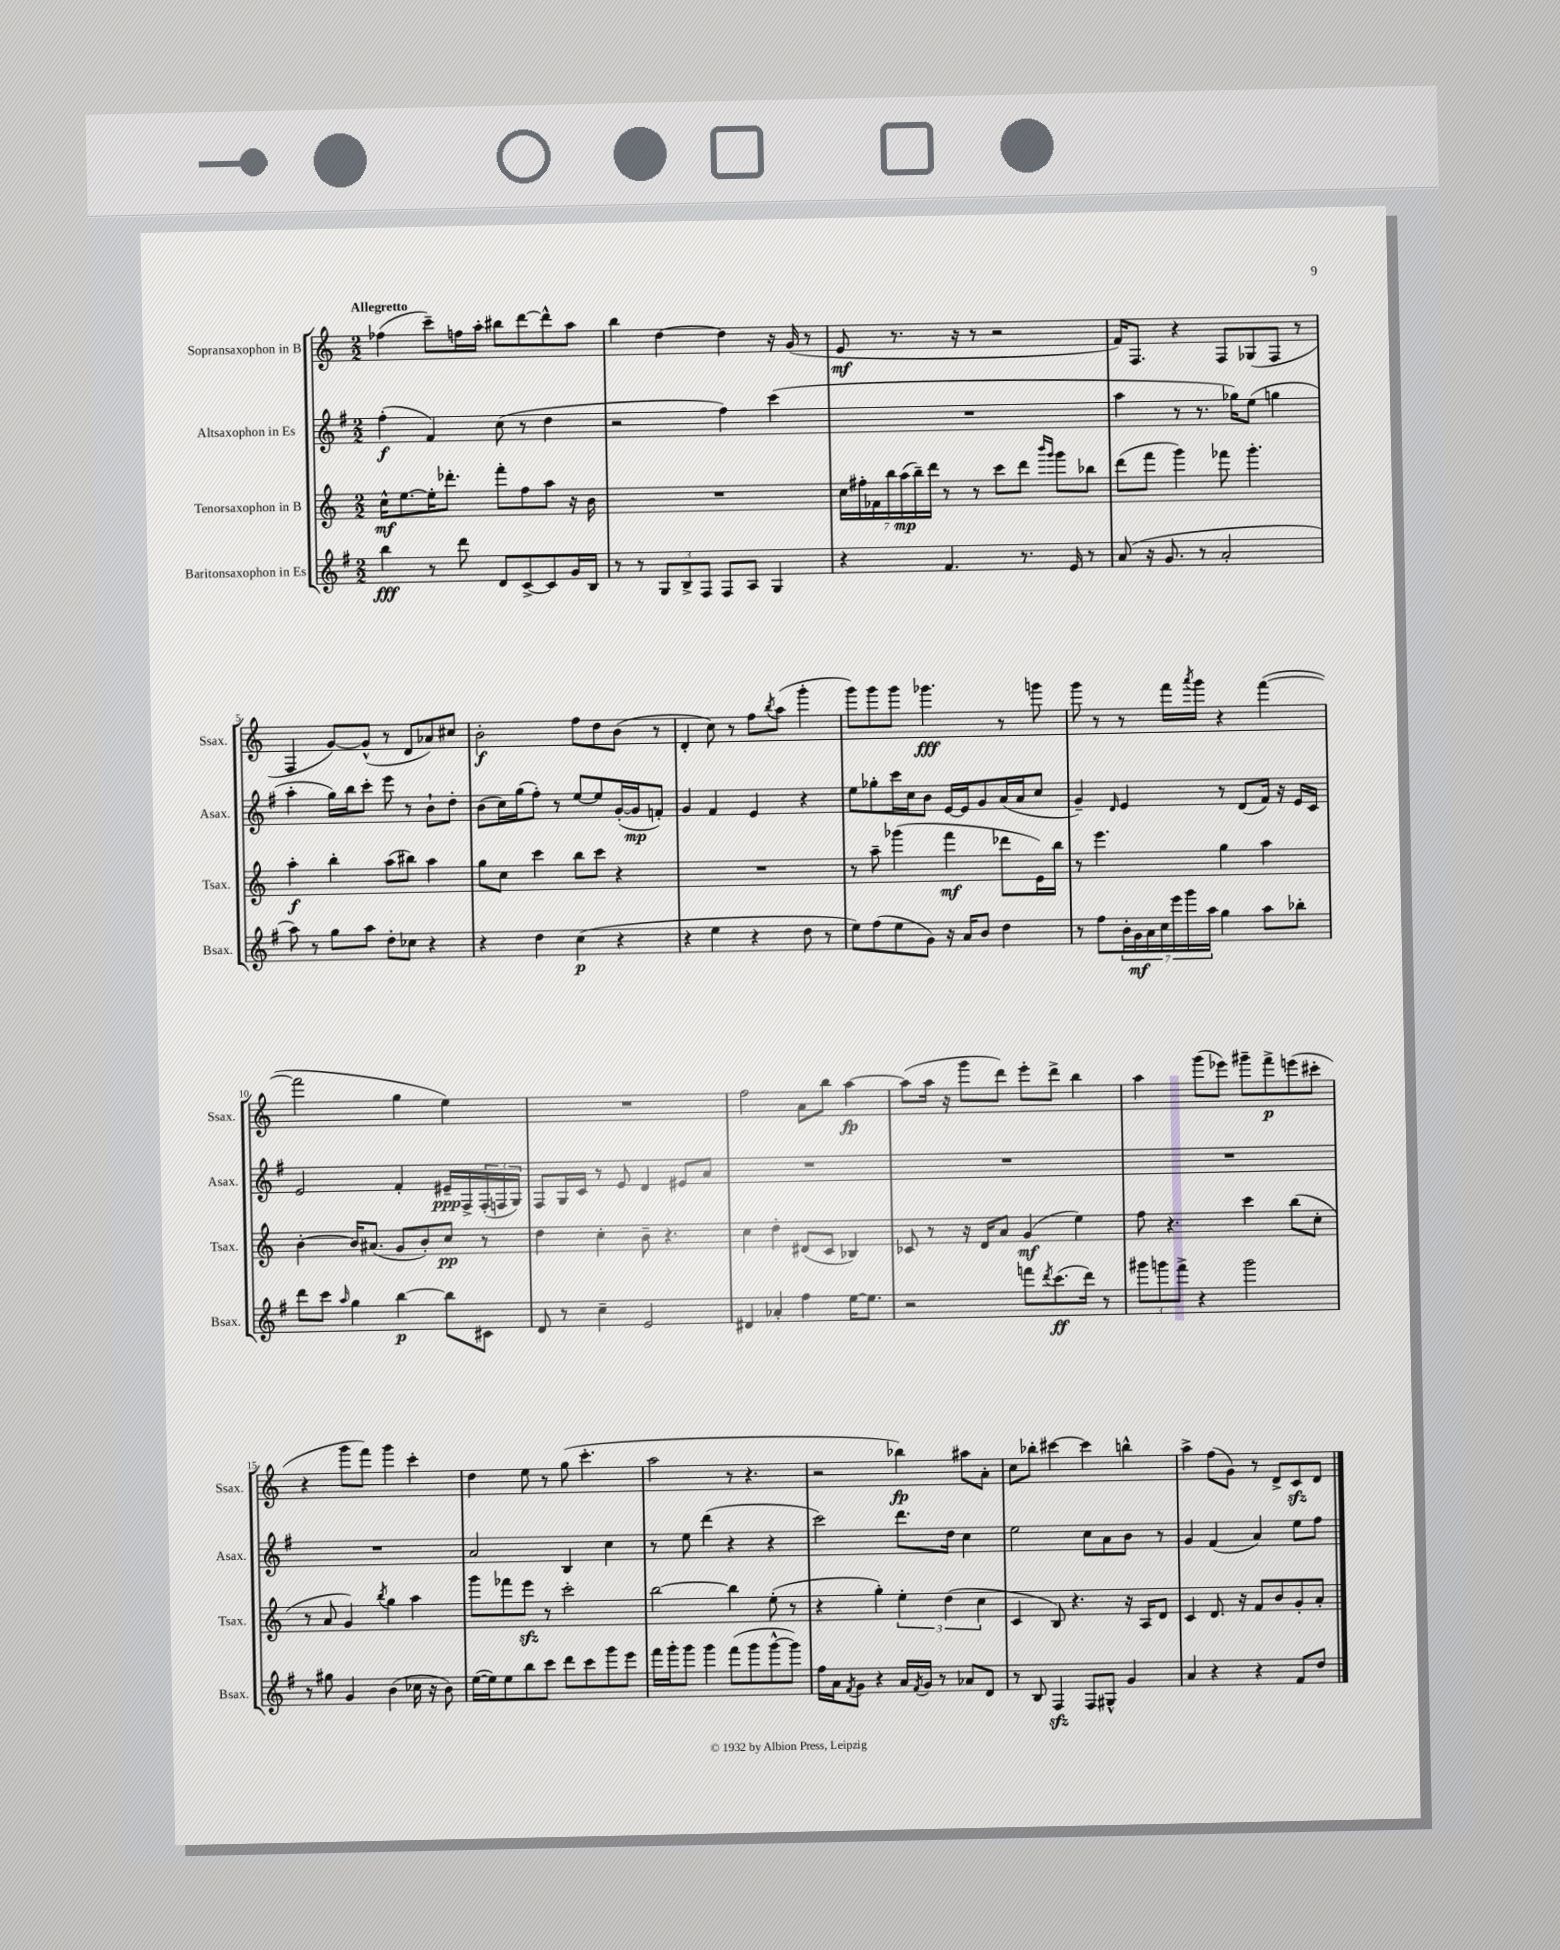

**kern	**dynam	**kern	**dynam	**kern	**dynam	**kern	**dynam
*part4	*part4	*part3	*part3	*part2	*part2	*part1	*part1
*staff4	*staff4	*staff3	*staff3	*staff2	*staff2	*staff1	*staff1
*I"Baritonsaxophon in Es	*	*I"Tenorsaxophon in B	*	*I"Altsaxophon in Es	*	*I"Sopransaxophon in B	*
*I'Bsax.	*	*I'Tsax.	*	*I'Asax.	*	*I'Ssax.	*
*clefG2	*	*clefG2	*	*clefG2	*	*clefG2	*
*k[f#]	*	*k[]	*	*k[f#]	*	*k[]	*
*M2/2	*	*M2/2	*	*M2/2	*	*M2/2	*
=1	=1	=1	=1	=1	=1	=1	=1
!	!	!	!	!	!	!LO:TX:a:B:t=Allegretto	!
4bb\	fff	16cc^^\KL	mf	(4ff#'\	f	(4ff-X\	.
.	.	[8.ee\	.	.	.	.	.
8r	.	16ee'\K]	.	4f#/)	.	8ccc~\L)	.
.	.	8.ddd-X'\J	.	.	.	.	.
8ddd\	.	.	.	.	.	16ffn\L	.
.	.	.	.	.	.	16aa'\JJ	.
8d/L	.	8fff'\L	.	(8cc\	.	8bb#X\L	.
[8c^/	.	8ff\	.	8r	.	[8ddd\	.
8c/]	.	8aa\J	.	4dd\	.	8ddd^^\]	.
16g/L	.	16r	.	.	.	8aa\J	.
16B/JJ	.	16b\	.	.	.	.	.
=2	=2	=2	=2	=2	=2	=2	=2
8r	.	1r	.	2r	.	4bb\	.
8r	.	.	.	.	.	.	.
12G/L	.	.	.	.	.	[4dd\	.
12B^/	.	.	.	.	.	.	.
12F#/J	.	.	.	.	.	.	.
8F#/L	.	.	.	4ff#\)	.	4dd\]	.
8A/J	.	.	.	.	.	.	.
4G/	.	.	.	(4ccc\	.	16r	.
.	.	.	.	.	.	(16g/	.
.	.	.	.	.	.	8r	.
=3	=3	=3	=3	=3	=3	=3	=3
4r	.	28cc\LL	.	1r	.	8e/	mf
.	.	28ff#X'\	.	.	.	.	.
.	.	28f-X\	.	.	.	.	.
.	.	28bb\	.	.	.	.	.
.	.	.	.	.	.	8.r	.
.	.	(28aa\	mp	.	.	.	.
.	.	28bb~\)	.	.	.	.	.
.	.	28ddd\JJ	.	.	.	.	.
4.f#/	.	8r	.	.	.	.	.
.	.	.	.	.	.	16r	.
.	.	8r	.	.	.	8r	.
.	.	8ccc\L	.	.	.	2r	.
8.r	.	8ddd\J	.	.	.	.	.
.	.	16qqbbb/LL	.	.	.	.	.
.	.	16qqggg/JJ	.	.	.	.	.
.	.	8ggg\L	.	.	.	.	.
16e/	.	.	.	.	.	.	.
8r	.	8bb-X\J	.	.	.	.	.
=4	=4	=4	=4	=4	=4	=4	=4
(8a/	.	(8ddd\L	.	4aa\	.	16f/KL)	.
.	.	.	.	.	.	8.F/J	.
16r	.	8fff\J	.	.	.	.	.
8.g/	.	.	.	.	.	.	.
.	.	4ggg\)	.	8r	.	4r	.
8r	.	.	.	8.r	.	.	.
2a'/	.	8fff-X\	.	.	.	8F/L	.
.	.	.	.	16gg-X\KL)	.	.	.
.	.	4.ggg'\	.	(8ee\J	.	(8G-X/	.
.	.	.	.	4ggn\	.	8F/J	.
.	.	.	.	.	.	8r	.
!!LO:LB:g=z
=5	=5	=5	=5	=5	=5	=5	=5
8aa\)	.	4aa'\	f	4aa'\	.	4F/	.
8r	.	.	.	.	.	.	.
8gg\L	.	4bb'\	.	16gg\LL)	.	[8g/L)	.
.	.	.	.	16bb\J	.	.	.
8aa\J	.	.	.	8ccc'\J	.	(8g^^/J]	.
8dd'\L	.	(8aa\L	.	8eee\	.	8r	.
8cc-X\J	.	8bb#X\J)	.	8r	.	8d/L	.
4r	.	4aa\	.	8b`\L	.	8a-X/)	.
.	.	.	.	8dd'\J	.	8cc#X/J	.
=6	=6	=6	=6	=6	=6	=6	=6
4r	.	8gg\L	.	(8b\L	.	2b'\	f
.	.	8cc\J	.	16cc\L)	.	.	.
.	.	.	.	(16gg\J	.	.	.
4dd\	.	4ccc\	.	8ff#'\J)	.	.	.
.	.	.	.	8r	.	.	.
(4cc\	p	8bb\L	.	[8ee/L	.	8ff\L	.
.	.	8ccc\J	.	8ee/]	.	8dd\	.
4r	.	4r	.	([16g'/L	.	(8b\J	.
.	.	.	.	16g/J]	mp	.	.
.	.	.	.	8fn'/J)	.	8r	.
=7	=7	=7	=7	=7	=7	=7	=7
4r	.	1r	.	4g/	.	4d'/	.
4ee\	.	.	.	4f#/	.	8cc\)	.
.	.	.	.	.	.	8r	.
4r	.	.	.	4e/	.	8ff\L	.
.	.	.	.	.	.	8qbb/	.
.	.	.	.	.	.	(8aa\J	.
8dd\	.	.	.	4r	.	4ggg'\	.
8r	.	.	.	.	.	.	.
=8	=8	=8	=8	=8	=8	=8	=8
8ee\L)	.	8r	.	8ee\L	.	8ggg\L)	.
(8ff#\	.	8aa~\	.	8gg-X'\	.	8ggg\	.
8ee\	.	(4ggg-X\	.	16ccc\L	.	8ggg\J	.
.	.	.	.	16cc\J	.	.	.
8g\J)	.	.	.	8b\J	.	4.ggg-X\	fff
16r	.	4fff\	mf	[16e/LL	.	.	.
16a/KL	.	.	.	16e/J]	.	.	.
8b/J	.	.	.	8g/	.	.	.
4dd\	.	8ddd-X\L	.	(16a/L	.	8r	.
.	.	.	.	16a/J	.	.	.
.	.	16e\L)	.	8cc/J	.	8gggn\	.
.	.	16bb\JJ	.	.	.	.	.
=9	=9	=9	=9	=9	=9	=9	=9
8r	.	8r	.	4g~/)	.	8ggg\	.
8ff#\L	.	4.eee\	.	.	.	8r	.
.	.	.	.	16qqd/	.	.	.
28b'\L	.	.	.	4e/	.	8r	.
28g\	mf	.	.	.	.	.	.
28a\	.	.	.	.	.	.	.
28cc\	.	.	.	.	.	.	.
.	.	.	.	.	.	16fff\LL	.
28eee\	.	.	.	.	.	.	.
28ggg\	.	.	.	.	.	.	.
.	.	.	.	.	.	8qaaa/	.
.	.	.	.	.	.	16ggg\JJ	.
28aa\JJ	.	.	.	.	.	.	.
4gg\	.	4gg\	.	8r	.	4r	.
.	.	.	.	(8d/L	.	.	.
8aa\L	.	4aa\	.	16f#/Jk)	.	([4fff\	.
.	.	.	.	16r	.	.	.
8bb-X'\J	.	.	.	16e/LL	.	.	.
.	.	.	.	16c/JJ	.	.	.
!!LO:LB:g=z
=10	=10	=10	=10	=10	=10	=10	=10
8ddd\L	.	[4b'\	.	2e/	.	2fff\]	.
8ccc\J	.	.	.	.	.	.	.
16qqaa/	.	.	.	.	.	.	.
4gg\	.	16b/KL]	.	.	.	.	.
.	.	(8.a#X/J	.	.	.	.	.
[4bb\	p	8g/L	.	4f#'/	.	4gg\	.
.	.	8b'/)	.	.	.	.	.
8bb\L]	.	8cc/J	pp	16e#X~/LL	ppp	4ee\)	.
.	.	.	.	16F#^/	.	.	.
8c#X\J	.	8r	.	(24F#'/	.	.	.
.	.	.	.	24Fn/	.	.	.
.	.	.	.	24G/JJ)	.	.	.
=11	=11	=11	=11	=11	=11	=11	=11
8d/	.	4dd\	.	8F#/L	.	1r	.
8r	.	.	.	16G/L	.	.	.
.	.	.	.	16c/JJ	.	.	.
4cc~\	.	4cc'\	.	8r	.	.	.
.	.	.	.	8e/	.	.	.
2e/	.	8b~\	.	4d/	.	.	.
.	.	4.r	.	.	.	.	.
.	.	.	.	8e#X/L	.	.	.
.	.	.	.	8a/J	.	.	.
=12	=12	=12	=12	=12	=12	=12	=12
4d#X/	.	4cc\	.	1r	.	2ff\	.
4a-X'/	.	4dd'\	.	.	.	.	.
4ff#\	.	(8d#X/L	.	.	.	8a\L	.
.	.	8c/J	.	.	.	8bb\J	.
[16ee\KL	.	4B-X/)	.	.	.	[4aa\	fp
8.ee\J]	.	.	.	.	.	.	.
=13	=13	=13	=13	=13	=13	=13	=13
2r	.	8c-X/	.	1r	.	(8aa\L]	.
.	.	8r	.	.	.	16aa\Jk	.
.	.	.	.	.	.	16r	.
.	.	16r	.	.	.	8ggg\L	.
.	.	16d/KL	.	.	.	.	.
.	.	8a/J	.	.	.	8ddd\J)	.
8fffn\L	.	(4g/	mf	.	.	8eee'\L	.
8qddd/	.	.	.	.	.	.	.
(8.ccc\	ff	.	.	.	.	8ddd^\J	.
.	.	4ee\)	.	.	.	4bb\	.
16ddd\Jk)	.	.	.	.	.	.	.
8r	.	.	.	.	.	.	.
=14	=14	=14	=14	=14	=14	=14	=14
12ggg#X\L	.	8ff\	.	1r	.	4aa\	.
12gggn\	.	.	.	.	.	.	.
.	.	4.r	.	.	.	.	.
12fff#^\J	.	.	.	.	.	.	.
4r	.	.	.	.	.	(8ggg\L	.
.	.	.	.	.	.	8eee-X\J)	.
2ggg\	.	4ccc\	.	.	.	8ggg#X~\L	.
.	.	.	.	.	.	8fff^\	p
.	.	(8bb\L	.	.	.	(8eeen\	.
.	.	8cc'\J	.	.	.	8ccc#X'\J	.
!!LO:LB:g=z
=15	=15	=15	=15	=15	=15	=15	=15
8r	.	8r	.	1r	.	4r	.
8gg#X\	.	8a/	.	.	.	.	.
4g/	.	4g/)	.	.	.	8ggg\L	.
.	.	.	.	.	.	8fff\J)	.
.	.	8qbb/	.	.	.	.	.
(4b\	.	4gg\	.	.	.	4ggg\	.
16cc-X\	.	4aa\	.	.	.	4ccc'\	.
16r	.	.	.	.	.	.	.
8b\)	.	.	.	.	.	.	.
=16	=16	=16	=16	=16	=16	=16	=16
([16ee\LL	.	8ggg\L	.	2a/	.	4dd\	.
16ee\J])	.	.	.	.	.	.	.
8ee\	.	8fff-X\	.	.	.	.	.
8bb\	.	8eeezz\J	.	.	.	8ee\	.
8ccc\J	.	8r	.	.	.	8r	.
8ddd\L	.	2ccc'\	.	4B/	.	(8gg\	.
8ccc\	.	.	.	.	.	4.ccc'\	.
8ggg\	.	.	.	4cc\	.	.	.
8eee\J	.	.	.	.	.	.	.
=17	=17	=17	=17	=17	=17	=17	=17
16fff#\LL	.	[2bb\	.	8r	.	2aa\	.
16ggg'\J	.	.	.	.	.	.	.
8ggg\J	.	.	.	8ee\	.	.	.
4ggg\	.	.	.	(4ddd\	.	.	.
(8fff#\L	.	4bb\]	.	4r	.	8r	.
8ggg\	.	.	.	.	.	4.r	.
[8ggg^^\	.	(8ee'\	.	4r	.	.	.
8ggg\J])	.	8r	.	.	.	.	.
=18	=18	=18	=18	=18	=18	=18	=18
16ff#\LL	.	4r	.	2ccc\)	.	2r	.
16a\J	.	.	.	.	.	.	.
8qf#/	.	.	.	.	.	.	.
8g\J	.	.	.	.	.	.	.
4r	.	4gg'\)	.	.	.	.	.
16a/LL	.	6ee'\	.	8.ddd\L	.	4bb-X\)	fp
8qf#/	.	.	.	.	.	.	.
16g/JJ	.	.	.	.	.	.	.
8r	.	.	.	.	.	.	.
.	.	(6dd\	.	.	.	.	.
.	.	.	.	16dd\Jk	.	.	.
8a-X/L	.	.	.	4cc\	.	8aa#X\L	.
.	.	6cc\	.	.	.	.	.
8d/J	.	.	.	.	.	8a'\J	.
=19	=19	=19	=19	=19	=19	=19	=19
8r	.	4c/	.	2ee\	.	8cc\L	.
8B/	.	.	.	.	.	8bb-X'\J	.
4F#zz/	.	8B/)	.	.	.	[4ccc#X\	.
.	.	4.r	.	.	.	.	.
8F#/L	.	.	.	8cc\L	.	4ccc#\]	.
8G#X^^/J	.	.	.	8a\	.	.	.
4g/	.	16r	.	8b\J	.	4bbn^^\	.
.	.	16A/KL	.	.	.	.	.
.	.	8d/J	.	8r	.	.	.
=20	=20	=20	=20	=20	=20	=20	=20
4a/	.	4c/	.	4g/	.	4aa^\	.
4r	.	8.d/	.	(4f#/	.	(8ff\L	.
.	.	.	.	.	.	8g\J)	.
.	.	16r	.	.	.	.	.
4r	.	8f/L	.	4a/)	.	8r	.
.	.	8b/	.	.	.	8d^/L	.
8f#/L	.	8g'/	.	8ee\L	.	8czz/	.
8dd/J	.	8a'/J	.	8ff#\J	.	8d/J	.
==	==	==	==	==	==	==	==
*-	*-	*-	*-	*-	*-	*-	*-
